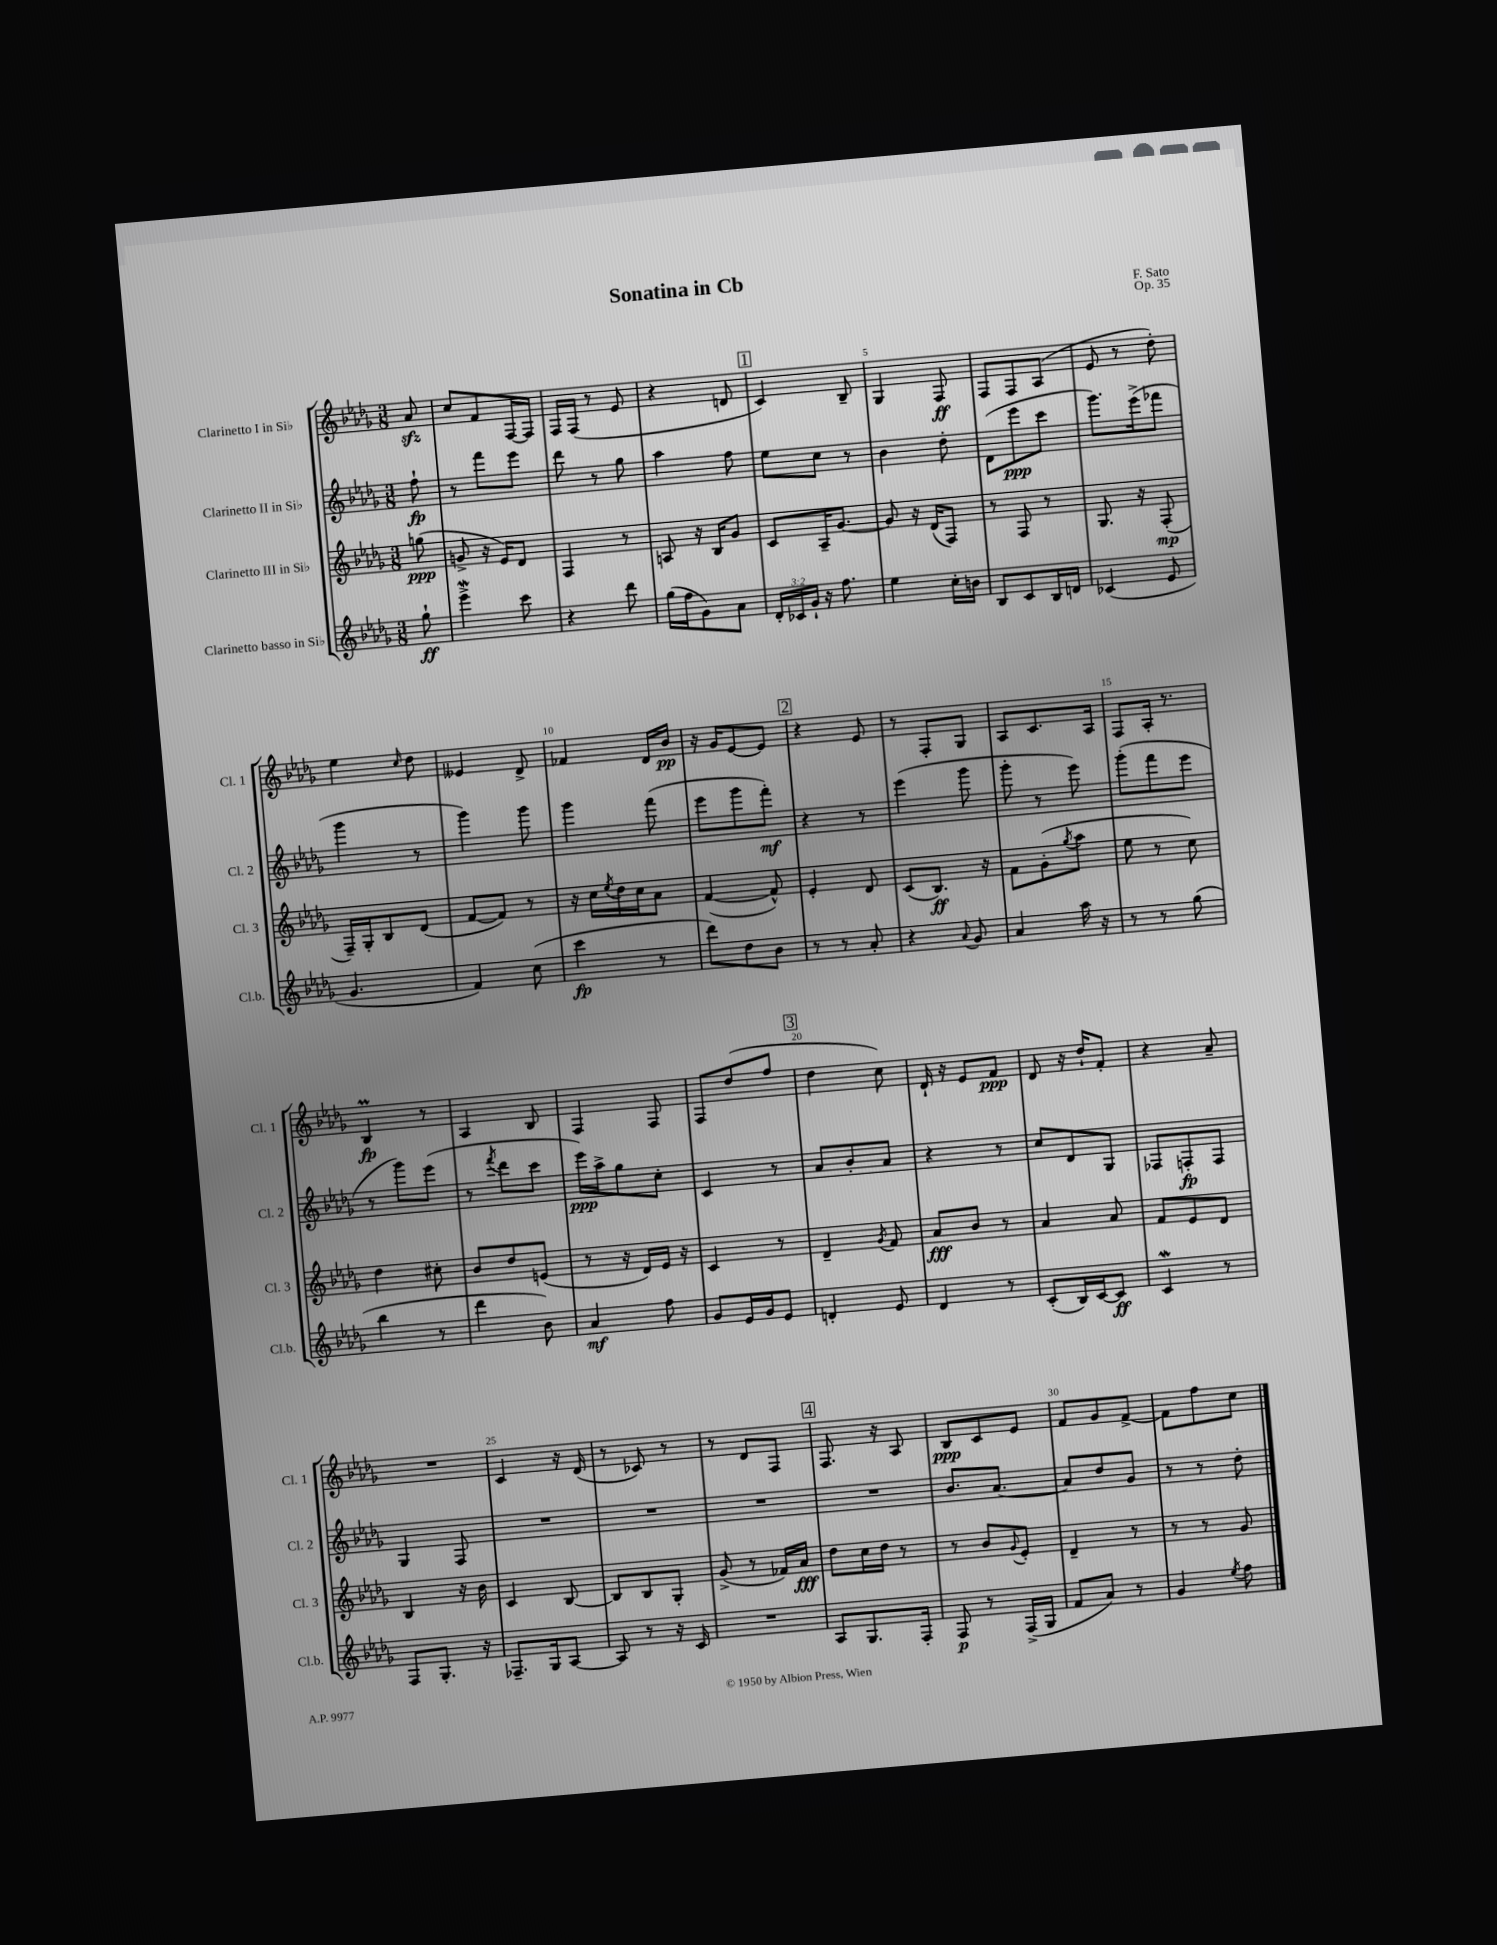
\header { title = "Sonatina in Cb" composer = "F. Sato" opus = "Op. 35" }
<<
\new StaffGroup <<
\new Staff = "s0" \with { instrumentName = "Clarinetto I in Sib" shortInstrumentName = "Cl. 1" } {
    \clef treble \key des \major \numericTimeSignature \time 3/8 \partial 8
    aes'8\sfz |
    c''8 f'8 f16~ f16 |
    f16 f16( r8 ees'8 |
    r4 d'8 |
    \mark \markup { \box "1" } c'4) bes8-- |
    ges4 f8\ff |
    f8 f8 aes8( |
    ees'8 r8 des''8-.) |
    ees''4 \grace { c''16 } des''8 |
    eeses'4 des'8-> |
    fes'4 des'16 bes'16\pp |
    r16 ges'16 ees'8~ ees'8 |
    \mark \markup { \box "2" } r4 ees'8 |
    r8 f8-. ges8 |
    aes8 c'8. aes16 |
    f8 aes16-. r8. |
    bes4\prall\fp r8 |
    aes4 bes8 |
    f4 f8 |
    f8 des''8( f''8 |
    \mark \markup { \box "3" } des''4 c''8) |
    des'16-! r16 ees'8 f'8\ppp |
    des'8 r16 des''16-! f'8-. |
    r4 aes'8-- |
    R4. |
    c'4 r16 des'16( |
    r8 ces'8) r8 |
    r8 des'8 f8 |
    \mark \markup { \box "4" } f8. r16 aes8 |
    bes8\ppp c'8 ees'8 |
    f'8 ges'8 f'8~-> |
    f'8 f''8 c''8 \bar "|." |
}
\new Staff = "s1" \with { instrumentName = "Clarinetto II in Sib" shortInstrumentName = "Cl. 2" } {
    \clef treble \key des \major \numericTimeSignature \time 3/8 \partial 8
    f''8-!\fp |
    r8 f'''8 ees'''8 |
    des'''8 r8 ges''8 |
    aes''4 f''8 |
    \mark \markup { \box "1" } ees''8 c''8 r8 |
    bes'4 des''8-. |
    des'8( ees'''8\ppp c'''8 |
    ges'''8.) ees'''16->( fes'''8 |
    ges'''4 r8 |
    ges'''4) ges'''8 |
    ges'''4 f'''8( |
    ees'''8 ges'''8 f'''8-.\mf) |
    \mark \markup { \box "2" } r4 r8 |
    ees'''4( ges'''8 |
    ges'''8-. r8 ees'''8) |
    ges'''8-.( f'''8 ees'''8 |
    r8 ges'''8) ees'''8( |
    r8 \acciaccatura { f'''8 } des'''8 c'''8 |
    ees'''16\ppp) aes''16-> ges''8 c''8-. |
    c'4 r8 |
    \mark \markup { \box "3" } aes'8 bes'8-. aes'8 |
    r4 r8 |
    c''8 des'8 ges8 |
    fes8 f8-.\fp f8 |
    ges4 f8 |
    R4. |
    R4. |
    R4. |
    \mark \markup { \box "4" } R4. |
    bes'8. aes'8.~ |
    aes'8 des''8 ges'8 |
    r8 r8 des''8-. \bar "|." |
}
\new Staff = "s2" \with { instrumentName = "Clarinetto III in Sib" shortInstrumentName = "Cl. 3" } {
    \clef treble \key des \major \numericTimeSignature \time 3/8 \partial 8
    g''8\ppp( |
    g'8-> r16 ees'16) des'8 |
    f4 r8 |
    a8 r16 bes16 ges'8 |
    \mark \markup { \box "1" } c'8 aes16-- ges'8.~ |
    ges'8 r16 des'16( f8) |
    r8 f8 r8 |
    ges8. r16 f8-.\mp( |
    f16--) ges16-. bes8 des'8( |
    f'8~ f'8) r8 |
    r16 c''16 \acciaccatura { ees''8 } des''16 c''16 aes'8 |
    f'4~( f'8-^) |
    \mark \markup { \box "2" } ees'4-. des'8 |
    c'8( bes8.\ff) r16 |
    f'8 ges'8-.( \acciaccatura { ges''8 } aes''8 |
    ees''8 r8 c''8) |
    des''4 cis''8-. |
    bes'8 des''8 e'8( |
    r8 r16 des'16) ees'16 r16 |
    c'4 r8 |
    \mark \markup { \box "3" } des'4-- \acciaccatura { ges'8 } f'8 |
    aes'8\fff bes'8 r8 |
    aes'4 aes'8 |
    f'8 ees'8 des'8 |
    bes4 r16 bes'16 |
    c'4 bes8~ |
    bes8 bes8 ges8-. |
    ges'8->( r8 fes'16) aes'16\fff |
    \mark \markup { \box "4" } des''8 c''16 des''16 r8 |
    r8 bes'8 \appoggiatura { ges'8 } ees'8-. |
    des'4-- r8 |
    r8 r8 ges'8 \bar "|." |
}
\new Staff = "s3" \with { instrumentName = "Clarinetto basso in Sib" shortInstrumentName = "Cl.b." } {
    \clef treble \key des \major \numericTimeSignature \time 3/8 \override Staff.TupletNumber.text = #tuplet-number::calc-fraction-text \partial 8
    ges''8-!\ff |
    ees'''4->\mordent c'''8 |
    r4 des'''8 |
    ges''16( f''16 ges'8) aes'8 |
    \mark \markup { \box "1" } \tuplet 3/2 { des'16-. ces'16 ges'16-! } r16 f''8. |
    ees''4 c''16-. b'16 |
    bes8 c'8 bes16 d'16 |
    ces'4( ees'8 |
    ges'4. |
    f'4) c''8( |
    c'''4\fp r8 |
    des'''8) des''8 bes'8 |
    \mark \markup { \box "2" } r8 r8 aes'8-. |
    r4 \appoggiatura { aes'8 } ges'8 |
    aes'4 aes''16 r16 |
    r8 r8 ges''8( |
    bes''4 r8 |
    des'''4 bes'8) |
    aes'4\mf f''8 |
    ges'8 ees'16 ges'16 ees'8 |
    \mark \markup { \box "3" } d'4-. ees'8 |
    des'4 r8 |
    c'8-.( bes16) c'16~ c'8\ff |
    c'4\mordent r8 |
    f8 ges8.-. r16 |
    fes8.-- ges16 aes8~ |
    aes8 r8 r16 c'16 |
    R4. |
    \mark \markup { \box "4" } aes8 ges8. f16-. |
    f8\p r8 f16->( ges16 |
    f'8 aes'8) r8 |
    ges'4 \acciaccatura { ees''8 } f''8 \bar "|." |
}
>>
>>
\layout { \context { \Score \override BarNumber.break-visibility = ##(#f #t #t) barNumberVisibility = #(every-nth-bar-number-visible 5) } }
